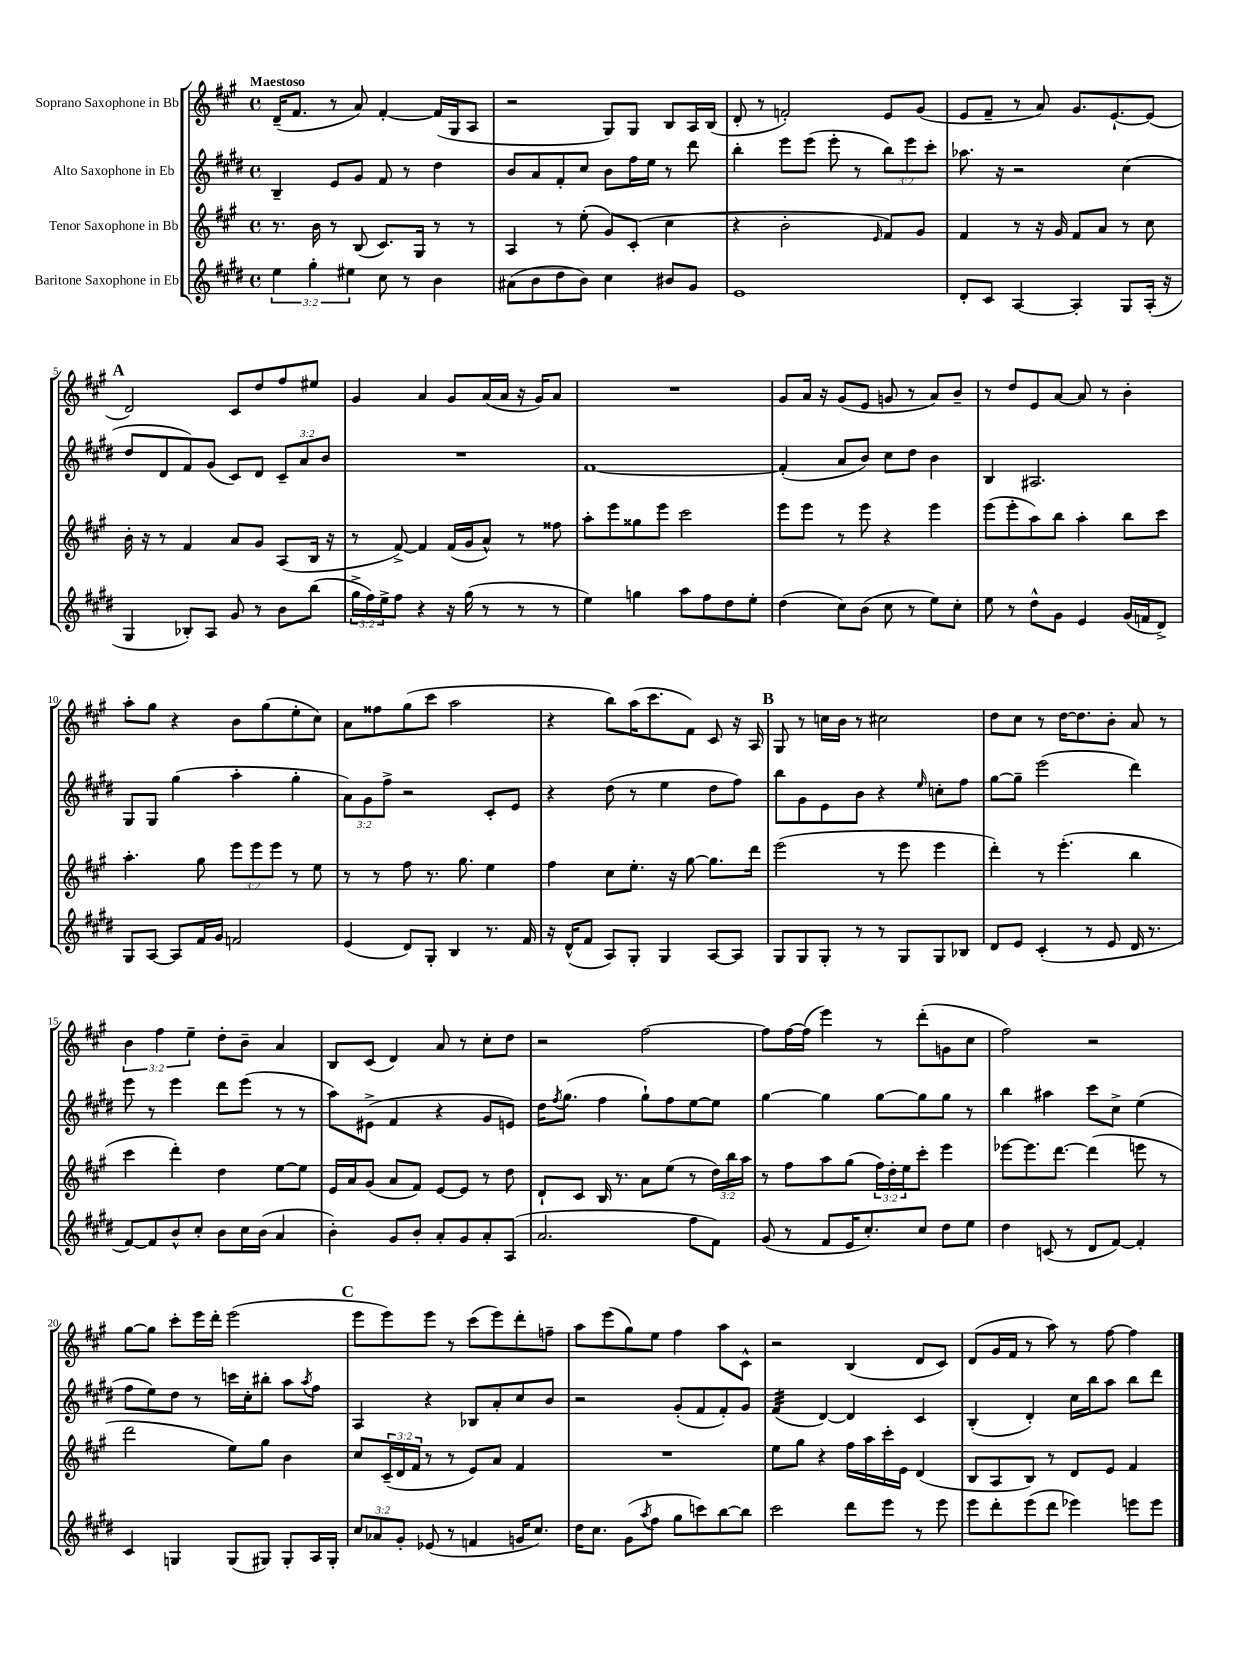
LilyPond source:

<<
\new StaffGroup <<
\new Staff = "s0" \with { instrumentName = "Soprano Saxophone in Bb" } {
    \clef treble \key a \major \defaultTimeSignature \time 4/4 \override Staff.TupletNumber.text = #tuplet-number::calc-fraction-text \tempo "Maestoso"
    d'16--( fis'8. r8 a'8) fis'4~-. fis'16( gis16 a8 |
    r2 gis8) gis8 b8 a16 b16( |
    d'8-. r8 f'2-.) e'8 gis'8( |
    e'8 fis'8-- r8 a'8) gis'8. e'8.~-! e'8( |
    \mark \markup { \bold "A" } d'2) cis'8 d''8 fis''8 eis''8 |
    gis'4 a'4 gis'8 a'16( a'16 r16 gis'16) a'8 |
    R1 |
    gis'8 a'16 r16 gis'8( e'8 g'8 r8 a'8) b'8-- |
    r8 d''8 e'8 a'8~ a'8 r8 b'4-. |
    a''8-. gis''8 r4 b'8 gis''8( e''8-. cis''8) |
    a'8 fisis''8 gis''8( cis'''8 a''2 |
    r4 b''8) a''16( cis'''8. fis'8) cis'8 r16 a16 |
    \mark \markup { \bold "B" } gis8 r8 c''16 b'16 r8 cis''2 |
    d''8 cis''8 r8 d''16~ d''8. b'8-. a'8 r8 |
    \tuplet 3/2 { b'4 fis''4 e''4-- } d''8-. b'8-- a'4 |
    b8 cis'8( d'4) a'8 r8 cis''8-. d''8 |
    r2 fis''2~ |
    fis''8 fis''16~ fis''16( e'''4) r8 d'''8-.( g'8 cis''8 |
    fis''2) r2 |
    gis''8~ gis''8 cis'''8-. e'''16 d'''16-. e'''2( |
    \mark \markup { \bold "C" } e'''8 e'''8) e'''8 r8 cis'''8( e'''8) d'''8-. f''8-- |
    a''8 e'''8( gis''8) e''8 fis''4 a''8 cis'8-^ |
    r2 b4( d'8 cis'8) |
    d'8( gis'16 fis'16 r8 a''8) r8 fis''8~ fis''4 \bar "|." |
}
\new Staff = "s1" \with { instrumentName = "Alto Saxophone in Eb" } {
    \clef treble \key e \major \defaultTimeSignature \time 4/4 \override Staff.TupletNumber.text = #tuplet-number::calc-fraction-text
    b4-- e'8 gis'8 fis'8 r8 dis''4 |
    b'8 a'8 fis'8-. cis''8 b'8 fis''16 e''16 r8 dis'''8 |
    b''4-. e'''8 e'''8( e'''8-. r8 \tuplet 3/2 { b''8) e'''8 cis'''8-. } |
    aes''8. r16 r2 cis''4( |
    \mark \markup { \bold "A" } dis''8 dis'8 fis'8) gis'8( cis'8) dis'8 \tuplet 3/2 { cis'8-- a'8 b'8 } |
    R1 |
    fis'1~ |
    fis'4-.( a'8 b'8) cis''8 dis''8 b'4 |
    b4 ais2. |
    gis8 gis8 gis''4( a''4-. gis''4-. |
    \tuplet 3/2 { a'8) gis'8 fis''8-> } r2 cis'8-. e'8 |
    r4 dis''8( r8 e''4 dis''8 fis''8) |
    \mark \markup { \bold "B" } b''8 gis'8 e'8 b'8 r4 \grace { e''16 } c''8-. fis''8 |
    gis''8~ gis''8-- e'''2( dis'''4) |
    e'''8 r8 e'''4 dis'''8 e'''8( r8 r8 |
    a''8) eis'8->( fis'4 r4 gis'8 e'8) |
    dis''16 \acciaccatura { fis''8 } gis''8.( fis''4 gis''8-!) fis''8 e''8~ e''8 |
    gis''4~ gis''4 gis''8~ gis''8 gis''8 r8 |
    b''4 ais''4 cis'''8 cis''8-> e''4( |
    fis''8 e''8) dis''8 r8 c'''16 cis''16-. bis''8-. a''8 \acciaccatura { a''8 } fis''8 |
    \mark \markup { \bold "C" } a4 r4 bes8 a'8-. cis''8 b'8 |
    r2 gis'8-.( fis'8 fis'8-.) gis'8 |
    fis'4:32( dis'4~) dis'4 cis'4 |
    b4-.( dis'4-.) cis''16 b''16 a''8 b''8 dis'''8 \bar "|." |
}
\new Staff = "s2" \with { instrumentName = "Tenor Saxophone in Bb" } {
    \clef treble \key a \major \defaultTimeSignature \time 4/4 \override Staff.TupletNumber.text = #tuplet-number::calc-fraction-text
    r8. b'16 r8 b8( cis'8.) gis16 r8 r8 |
    a4 r8 e''8-.( gis'8) cis'8-.( cis''4 |
    r4 b'2-. \grace { e'16 } fis'8) gis'8 |
    fis'4 r8 r16 gis'16 fis'8 a'8 r8 cis''8 |
    \mark \markup { \bold "A" } b'16-. r16 r8 fis'4 a'8 gis'8 a8( b16 r16 |
    r8 fis'8~->) fis'4 fis'16( gis'16 a'8-^) r8 fisis''8 |
    a''8-. e'''8 gisis''8 e'''8 cis'''2 |
    e'''8 e'''8 r8 e'''8 r4 e'''4 |
    e'''8( e'''8-. a''8) b''8 a''4-. b''8 cis'''8 |
    a''4.-. gis''8 \tuplet 3/2 { e'''8 e'''8 e'''8 } r8 e''8 |
    r8 r8 fis''8 r8. gis''8. e''4 |
    fis''4 cis''8 e''8.-. r16 gis''8~ gis''8. d'''16 |
    \mark \markup { \bold "B" } e'''2( r8 e'''8 e'''4 |
    d'''4-.) r8 e'''4.-.( b''4 |
    cis'''4 d'''4-.) d''4 e''8~ e''8 |
    e'16 a'16 gis'8( a'8 fis'8) e'8~ e'8 r8 d''8 |
    d'8-! cis'8 b16 r8. a'8 e''8( r8 \tuplet 3/2 { d''16) b''16 a''16 } |
    r8 fis''8 a''8 gis''8( \tuplet 3/2 { fis''16) d''16-. e''16 } cis'''8-. e'''4 |
    ees'''8~ ees'''8. d'''8.~ d'''4( e'''8 r8 |
    d'''2 e''8) gis''8 b'4 |
    \mark \markup { \bold "C" } cis''8 \tuplet 3/2 { cis'16--( d'16 fis'16 } r8 r8 e'8) a'8 fis'4 |
    R1 |
    e''8 gis''8 r4 fis''16 a''16 cis'''16-. e'16 d'4( |
    b8 a8 b8) r8 d'8 e'8 fis'4 \bar "|." |
}
\new Staff = "s3" \with { instrumentName = "Baritone Saxophone in Eb" } {
    \clef treble \key e \major \defaultTimeSignature \time 4/4 \override Staff.TupletNumber.text = #tuplet-number::calc-fraction-text
    \tuplet 3/2 { e''4 gis''4-. eis''4 } cis''8 r8 b'4 |
    ais'8( b'8 dis''8 b'8) cis''4 bis'8 gis'8 |
    e'1 |
    dis'8-. cis'8 a4~ a4-. gis8 a16-.( r16 |
    \mark \markup { \bold "A" } gis4 bes8-.) a8 gis'8 r8 b'8 b''8( |
    \tuplet 3/2 { gis''16-> fis''16) e''16-> } fis''8 r4 r16 gis''16( r8 r8 r8 |
    e''4) g''4 a''8 fis''8 dis''8 e''8-. |
    dis''4( cis''8) b'8( cis''8 r8 e''8) cis''8-. |
    e''8 r8 dis''8-^ gis'8 e'4 gis'16( f'16 dis'8->) |
    gis8 a8~ a8 fis'16 gis'16 f'2 |
    e'4( dis'8) gis8-. b4 r8. fis'16 |
    r16 dis'16-^( fis'8 a8) gis8-. gis4 a8~ a8 |
    \mark \markup { \bold "B" } gis8 gis8 gis8-. r8 r8 gis8 gis8 bes8 |
    dis'8 e'8 cis'4-.( r8 e'8 dis'16 r8. |
    fis'8~) fis'8 b'8-^ cis''8-. b'8 cis''16 b'16( a'4 |
    b'4-.) gis'8 b'8-. a'8-. gis'8 a'8-. a8( |
    a'2. fis''8 fis'8) |
    gis'8( r8 fis'8 e'16 cis''8.-.) cis''8 dis''8 e''8 |
    dis''4 c'8( r8 dis'8 fis'8~) fis'4-. |
    cis'4 g4 g8( gis8) gis8-. a16 gis16-. |
    \mark \markup { \bold "C" } \tuplet 3/2 { cis''8 aes'8 gis'8-. } ees'8( r8 f'4 g'16 cis''8.) |
    dis''16 cis''8. gis'8( \acciaccatura { a''8 } fis''8 gis''8 c'''8) b''8~ b''8 |
    cis'''2 dis'''8 e'''8 r8 e'''8 |
    e'''8 dis'''8-. e'''8( dis'''8 ees'''4) e'''8 e'''8 \bar "|." |
}
>>
>>
